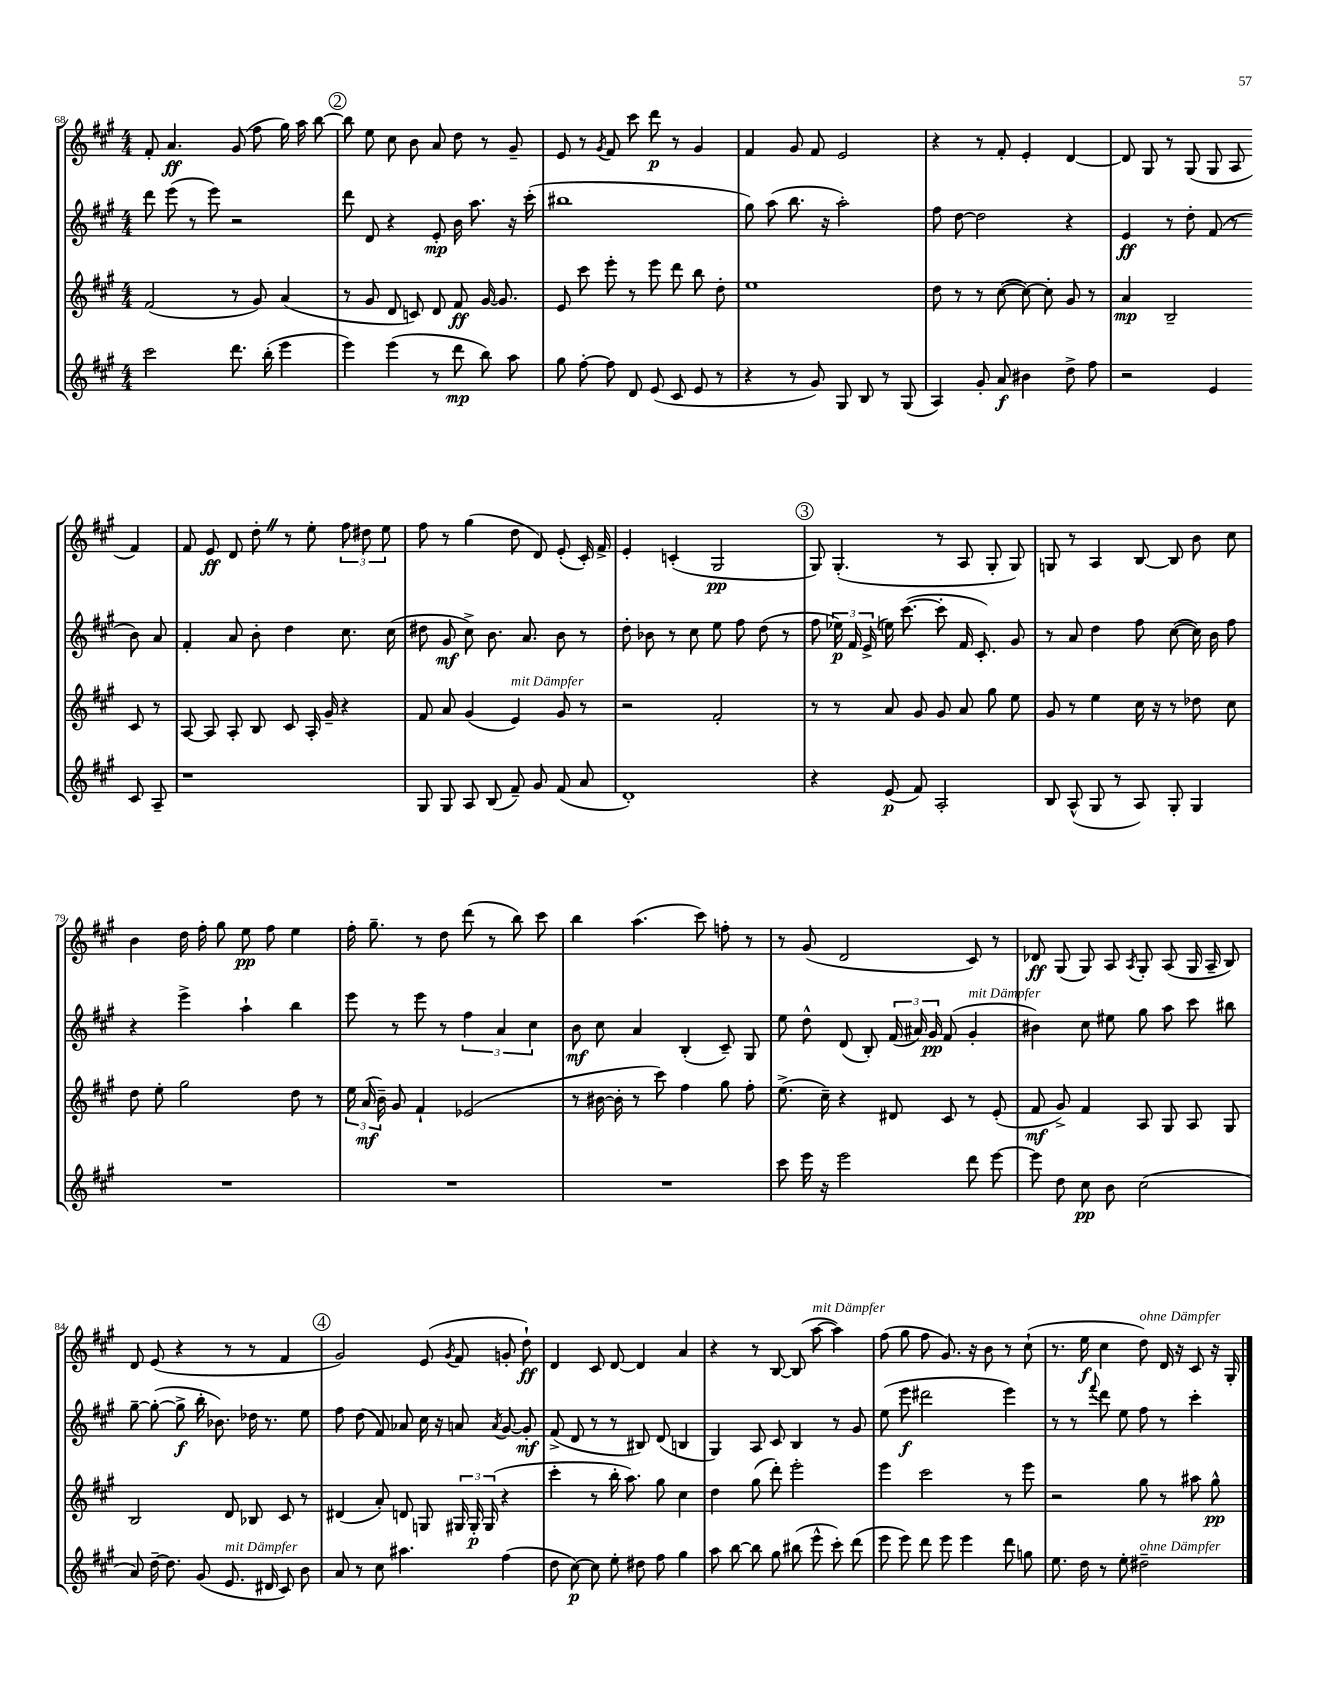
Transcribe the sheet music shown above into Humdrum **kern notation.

**kern	**kern	**kern	**kern
*staff4	*staff3	*staff2	*staff1
*clefG2	*clefG2	*clefG2	*clefG2
*k[f#c#g#]	*k[f#c#g#]	*k[f#c#g#]	*k[f#c#g#]
*M4/4	*M4/4	*M4/4	*M4/4
2ccc#	(2f#	8ddd	8f#'
.	.	(8eee	4.a
.	.	8r	.
.	.	8eee)	.
8.ddd	8r	2r	(8g#
.	8g#)	.	8ff#
(16bb'	.	.	.
4eee	(4a	.	16gg#)
.	.	.	16aa
.	.	.	[8bb
=	=	=	=
4eee)	8r	8ddd	8bb]
.	8g#	8d	8ee
(4eee	8d	4r	8cc#
.	8c)	.	8b
8r	8d	8e'	8a
8ddd	8f#	16b	8dd
.	.	8.aa	.
8bb)	[16g#	.	8r
.	8.g#]	.	.
8aa	.	16r	8g#~
.	.	(16ccc#'	.
=	=	=	=
8gg#	8e	1bb#	8e
[8ff#'	8ccc#	.	8r
.	.	.	8qg#
8ff#]	8eee'	.	8f#
8d	8r	.	8ccc#
(8e	8eee	.	8ddd
8c#	8ddd	.	8r
8e	8bb	.	4g#
8r	8dd'	.	.
=	=	=	=
4r	1ee	8gg#)	4f#
.	.	(8aa	.
8r	.	8.bb	8g#
8g#)	.	.	8f#
.	.	16r	.
8G#	.	2aa')	2e
8B	.	.	.
8r	.	.	.
(8G#	.	.	.
=	=	=	=
4A)	8dd	8ff#	4r
.	8r	[8dd	.
8g#'	8r	2dd]	8r
8a	([8cc#	.	8f#'
4b#	8cc#_)	.	4e'
.	8cc#']	.	.
8dd^	8g#	4r	[4d
8ff#	8r	.	.
=	=	=	=
2r	4a	4e	8d]
.	.	.	8G#
.	2B~	8r	8r
.	.	8dd'	(8G#
4e	.	(8f#	8G#
.	.	8r	8A
8c#	8c#	8b)	4f#)
8A~	8r	8a	.
=	=	=	=
1r	[8A	4f#'	8f#
.	8A]	.	8e
.	8A'	8a	8d
.	8B	8b'	8dd'
.	8c#	4dd	8r
.	16A'	.	8ee'
.	16g#~	.	.
.	4r	8.cc#	12ff#
.	.	.	12dd#
.	.	.	12ee
.	.	(16cc#	.
=	=	=	=
8G#	8f#	8dd#	8ff#
8G#	8a	8g#	8r
8A	(4g#	8cc#^)	(4gg#
(8B	.	8.b	.
8f#~)	4e)	.	8dd
.	.	8.a	.
8g#	.	.	8d)
(8f#	8g#	8b	(8e'
8a	8r	8r	16c#')
.	.	.	16f#^
=	=	=	=
1d')	2r	8dd'	4e'
.	.	8b-	.
.	.	8r	(4c'
.	.	8cc#	.
.	2f#'	8ee	2G#
.	.	8ff#	.
.	.	(8dd	.
.	.	8r	.
=	=	=	=
4r	8r	8ff#	8G#)
.	8r	24ee-)	(4.G#'
.	.	24f#	.
.	.	(24e^	.
(8e	8a	16ee)	.
.	.	([8.ccc#	.
8f#)	8g#	.	.
2A'	8g#	8ccc#']	8r
.	8a	16f#	8A
.	.	8.c#')	.
.	8gg#	.	8G#'
.	8ee	8g#	8G#)
=	=	=	=
8B	8g#	8r	8G
(8A^^	8r	8a	8r
8G#	4ee	4dd	4A
8r	.	.	.
8A)	16cc#	8ff#	[8B
.	16r	.	.
8G#'	8r	([8cc#	8B]
4G#	8dd-	16cc#])	8b
.	.	16b	.
.	8cc#	8ff#	8cc#
=	=	=	=
1r	8dd	4r	4b
.	8ee'	.	.
.	2gg#	4eee^	16dd
.	.	.	16ff#'
.	.	.	8gg#
.	.	4aa`	8ee
.	.	.	8ff#
.	8dd	4bb	4ee
.	8r	.	.
=	=	=	=
1r	24ee	8eee	16ff#'
.	(24a	.	.
.	.	.	8.gg#~
.	24b~)	.	.
.	8g#	8r	.
.	4f#`	8eee	8r
.	.	8r	8dd
.	(2e-	6ff#	(8ddd
.	.	.	8r
.	.	6a	.
.	.	.	8bb)
.	.	6cc#	.
.	.	.	8ccc#
=	=	=	=
1r	8r	8b	4bb
.	[16b#	8cc#	.
.	16b#']	.	.
.	8r	4a	(4.aa
.	8ccc#)	.	.
.	4ff#	(4B'	.
.	.	.	8ccc#)
.	8gg#	8c#~)	8ff'
.	8ff#'	8G#	8r
=	=	=	=
8ccc#	(8.ee^	8ee	8r
16eee	.	8dd^^	(8g#
16r	16cc#~)	.	.
2eee	4r	(8d	2d
.	.	8B')	.
.	8d#	(24f#	.
.	.	24a#)	.
.	.	24g#	.
.	8c#	(8f#	.
8ddd	8r	4g#'	8c#)
[8eee	(8e'	.	8r
=	=	=	=
8eee]	8f#	4b#)	8d-
8dd	8g#^)	.	(8G#
8cc#	4f#	8cc#	8G#)
8b	.	8ee#	8A
.	.	.	8qA
(2cc#	8A	8gg#	8G#'
.	8G#	8aa	(8A
.	8A	8ccc#	16G#
.	.	.	16A~
.	8G#	8bb#	8B)
=	=	=	=
8a)	2B	[8gg#~	8d
[16dd~	.	(8gg#'_	(8e
8.dd]	.	.	.
.	.	8gg#^]	4r
(8g#	.	16bb'	.
.	.	8.b-)	.
8.e	8d	.	8r
.	8B-	16dd-	8r
16d#	.	8.r	.
8c#)	8c#	.	4f#
8b	8r	8ee	.
=	=	=	=
8a	(4d#	8ff#	2g#)
8r	.	(8dd	.
8cc#	8a')	8f#)	.
4.aa#	8d	8a-	.
.	8G	16cc#	(8e
.	.	16r	.
.	.	.	8qg#
.	24G#	8a	8f#
.	24G#'	.	.
.	(24G#	.	.
.	.	8qa	.
(4ff#	4r	[8g#	8g'
.	.	8g#']	8dd`)
=	=	=	=
8dd	4ccc#'	(8f#^	4d
[8cc#)	.	8d	.
8cc#]	8r	8r	8c#
8ee'	16bb'	8r	[8d
.	8.aa)	.	.
8dd#	.	8B#)	4d]
8ff#	8gg#	(8d	.
4gg#	4cc#	4B	4a
=	=	=	=
8aa	4dd	4G#)	4r
[8bb	.	.	.
8bb]	(8gg#	8A	8r
8gg#	8ddd')	8c#	[8B
(8bb#	2eee'	4B	(8B]
8eee^^	.	.	[8aa
8ccc#')	.	8r	4aa])
(8ddd	.	8g#	.
=	=	=	=
8eee	4eee	(8ee	(8ff#
8eee)	.	8eee	8gg#
8ddd	2ccc#	2ddd#	8ff#
8eee	.	.	8.g#)
4eee	.	.	.
.	.	.	16r
.	.	.	8b
8ddd	8r	4eee)	8r
8gg	8eee	.	(8cc#`
=	=	=	=
8.ee	2r	8r	8.r
.	.	8r	.
16dd	.	.	16ee
.	.	8qqfff#	.
8r	.	8ddd	4cc#
8ee'	.	8ee	.
2dd#~	8gg#	8ff#	8dd)
.	8r	8r	16d
.	.	.	16r
.	8aa#	4ccc#'	8c#
.	8gg#^^	.	16r
.	.	.	16G#'
==	==	==	==
*-	*-	*-	*-
